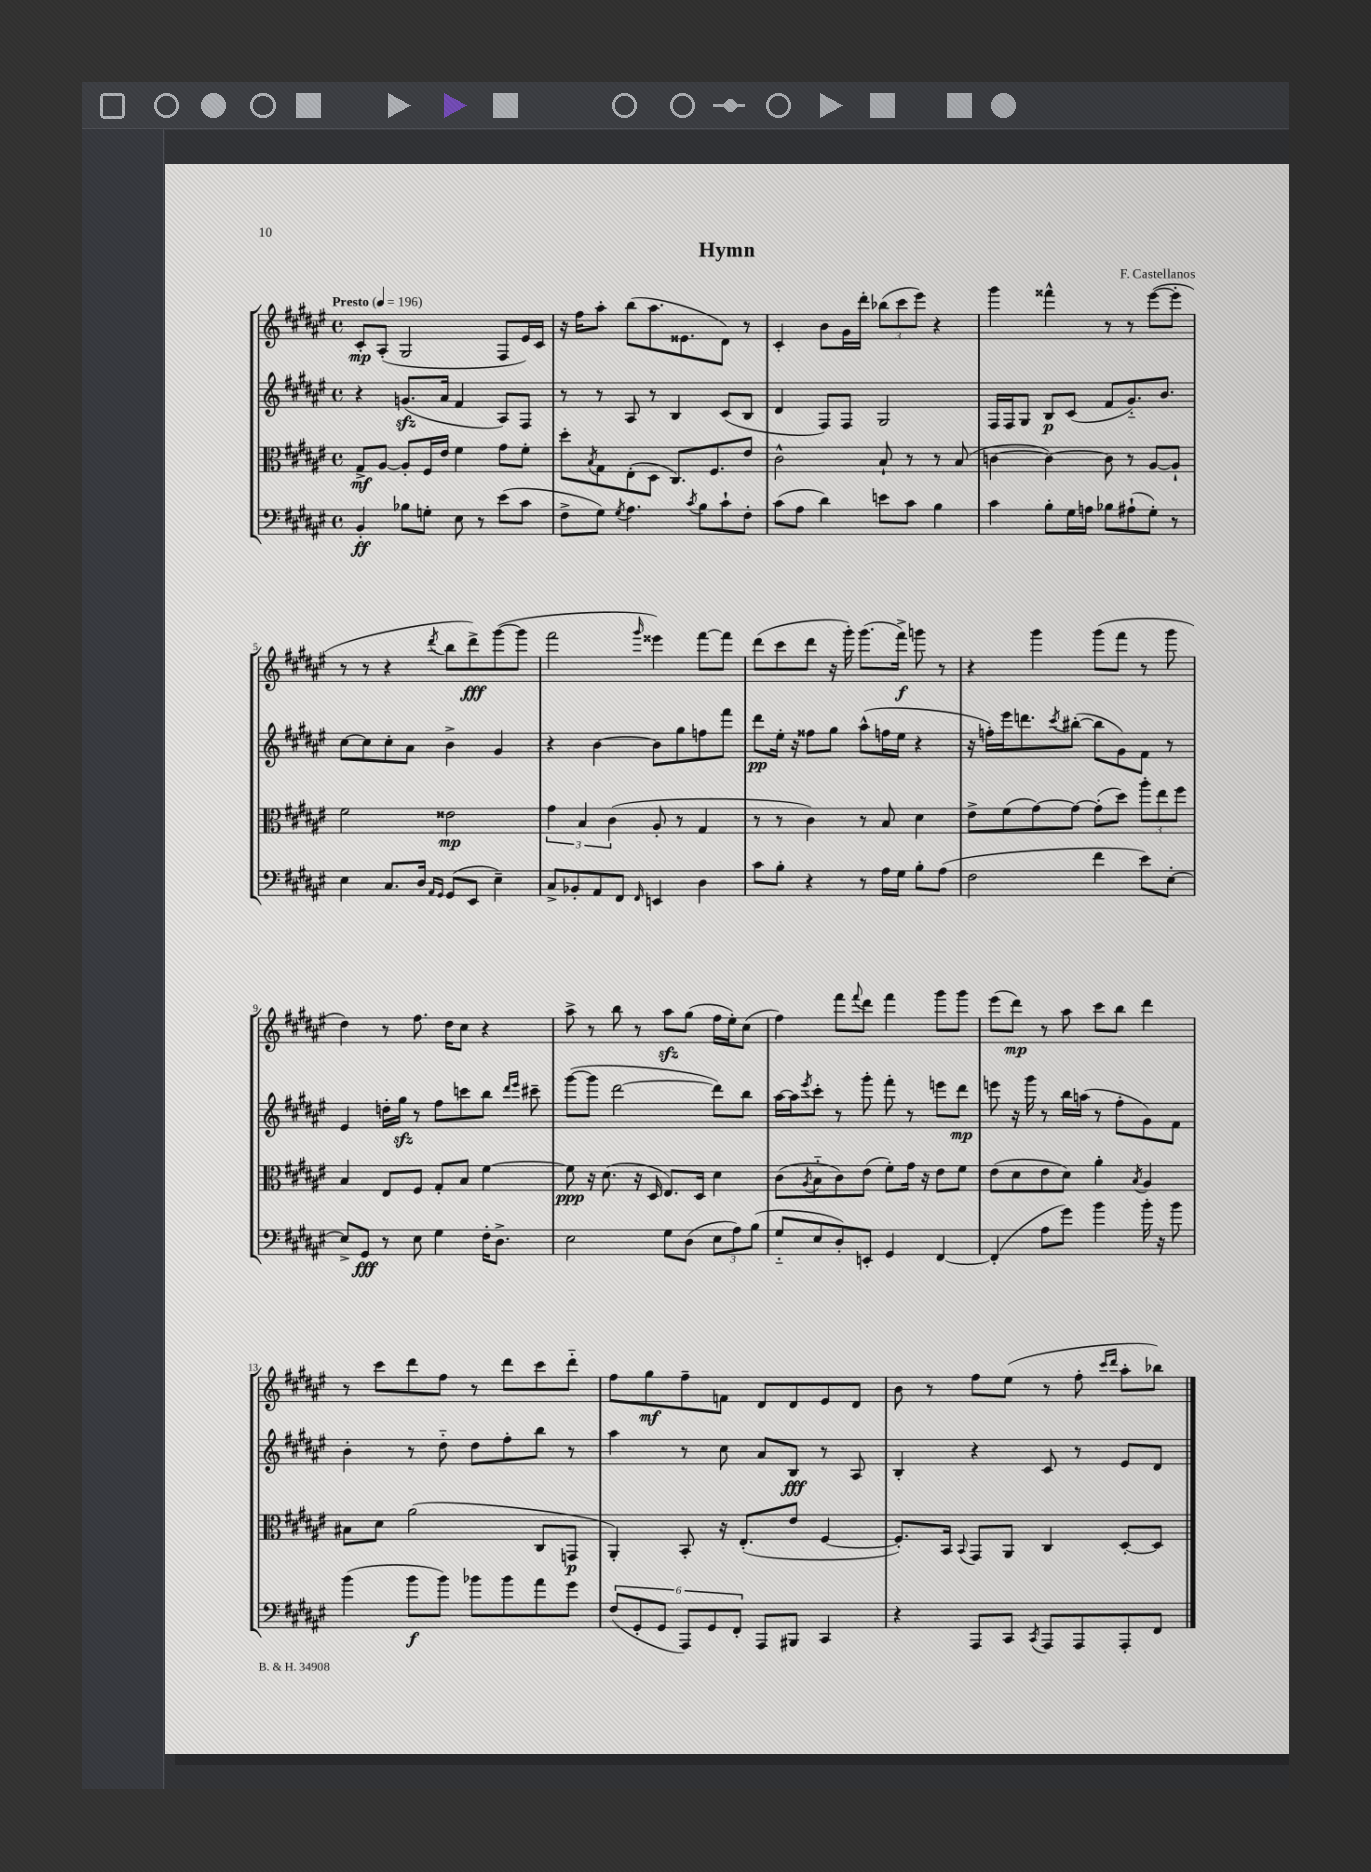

**kern	**kern	**kern	**kern
*staff4	*staff3	*staff2	*staff1
*clefF4	*clefC3	*clefG2	*clefG2
*k[f#c#g#d#a#e#]	*k[f#c#g#d#a#e#]	*k[f#c#g#d#a#e#]	*k[f#c#g#d#a#e#]
*M4/4	*M4/4	*M4/4	*M4/4
*met(c)	*met(c)	*met(c)	*met(c)
*MM196	*MM196	*MM196	*MM196
4BB'	8G#^	4r	8c#'
.	[8A#	.	(8A#'
8B-	8A#']	(8.g	2G#
8G'	16F#	.	.
.	16e#	16a#	.
8E#	4f#	4f#	.
8r	.	.	.
(8e#	8g#	8A#)	8F#
8c#	8f#'	8F#	16e#)
.	.	.	16c#
=	=	=	=
8F#^	8dd#'	8r	16r
.	.	.	16ff#
.	8qB	.	.
8G#)	8G#	8r	8aa#'
8qG#	.	.	.
4.A#	(8E#'	8A#	(8bb
.	8D#	8r	8.aa#
.	8.C#)	4B	.
.	.	.	8.e##
8qc#	.	.	.
8B	.	.	.
.	8.F#	.	.
8c#`	.	(8c#	8d#)
8F#'	8e#	8B	8r
=	=	=	=
(8c#	2c#^^	4d#	4c#'
8A#	.	.	.
4d#)	.	8F#)	8b
.	.	8F#	16g#
.	.	.	16ddd#'
8e	8B`	2G#	(12bb-
.	.	.	12ccc#
8c#	8r	.	.
.	.	.	12eee#)
4B	8r	.	4r
.	(8B	.	.
=	=	=	=
4c#	[4c	16F#	4ggg#
.	.	16F#	.
.	.	8G#	.
8B'	4c_)	8B	4fff##^^
16G#	.	(8c#	.
16A	.	.	.
8B-	8c]	8f#	8r
(8A#`	8r	8.g#'~)	8r
8G#')	[8A#	.	([8eee#
.	.	8.b	.
8r	8A#`]	.	8eee#']
=	=	=	=
4E#	2f#	[8cc#	8r
.	.	8cc#]	8r
8.C#	.	8cc#'	4r
.	.	8a#	.
16D#	.	.	.
16qqAA#	.	.	.
16qqGG#	.	.	8qddd#
(8GG#	2e##	4b^	8bb
8EE#	.	.	8ddd#^)
4E#~)	.	4g#	([8ggg#
.	.	.	8ggg#]
=	=	=	=
8C#^	6g#	4r	2fff#
8BB-'	.	.	.
.	6B	.	.
8AA#	.	[4b	.
.	(6c#	.	.
8FF#	.	.	.
16qqFF#	.	.	16qqggg#
4EE	8A#'	8b]	4eee##)
.	8r	8gg#	.
4D#	4G#	8ff	[8fff#
.	.	8fff#	8fff#]
=	=	=	=
8c#	8r	8ddd#	(8ddd#
8B'	8r	16ee#'	8ccc#
.	.	16r	.
4r	4c#)	8ff##	8ddd#
.	.	8gg#	16r
.	.	.	16ggg#')
8r	8r	(8aa#^^	(8.ggg#
16A#	8B	16ff	.
16G#	.	16ee#	16fff#^)
8B'	4d#	4r	8ggg
(8A#	.	.	8r
=	=	=	=
2F#	8e#^	16r	4r
.	.	16ff')	.
.	(8f#	16eee#	.
.	.	8.ddd	.
.	[8g#)	.	4ggg#
.	.	8qccc#	.
.	8g#_	([8bb#'	.
4f#	(8g#']	8bb#]	(8ggg#
.	8dd#)	8g#)	8fff#
8e#)	12aa#'	8f#	8r
.	12ee#	.	.
[8E#'	.	8r	8ggg#
.	12ff#	.	.
=	=	=	=
8E#^]	4B	4e#	4dd#)
8GG#	.	.	.
8r	8E#	16dd'	8r
.	.	16gg#	.
8E#	8F#	8r	8.ff#
4G#	8G#'	8ff#	.
.	.	.	16dd#
.	8B	8ccc	8cc#
16F#'	[4f#	8bb	4r
8.D#^	.	.	.
.	.	16qqddd#	.
.	.	16qqeee#	.
.	.	8ccc#~	.
=	=	=	=
2E#	8f#]	([8ggg#	8aa#^
.	16r	8ggg#]	8r
.	(8.d#	.	.
.	.	[2ddd#	8bb
.	16r	.	8r
.	16D#	.	.
8G#	8.E#)	.	8aa#
(8D#	.	.	(8gg#
.	16D#	.	.
12E#	4d#	8ddd#])	16ff#
.	.	.	16ee#')
12A#)	.	.	.
.	.	8bb	(8cc#
(12B	.	.	.
=	=	=	=
8G#'~	(8c#	[16aa#	4ff#)
.	.	16aa#]	.
.	8qA#	8qeee#	.
8E#	8B'~	8ccc#'	.
8D#')	8c#)	8r	8fff#
.	.	.	8qqfff#
8EE'	(8e#	8ggg#'	8ddd#
4GG#	8f#')	8fff#'	4fff#
.	16g#	8r	.
.	16r	.	.
[4FF#	8e#	8eee	8ggg#
.	8f#	8ddd#	8ggg#
=	=	=	=
(4FF#']	(8e#	8eee	(8eee#
.	8d#	16r	8ddd#)
.	.	16ggg#	.
8A#	8e#	8r	8r
8g#)	8d#)	16bb	8aa#
.	.	(16aa	.
4b	4a#'	8r	8ccc#
.	.	8ff#'	8bb
.	8qB	.	.
16b'	4A#	8g#)	4ddd#
16r	.	.	.
8b	.	8f#	.
=	=	=	=
(4b	8B#	4b'	8r
.	8d#	.	8ccc#
8b	(2a#	8r	8ddd#
8b)	.	8dd#'~	8ff#
8b-	.	8dd#	8r
8b-	.	8ff#'	8ddd#
8a#	8C#	8bb	8ccc#
8g#	8GG	8r	8ddd#'~
=	=	=	=
(12F#	4AA#')	4aa#	8ff#
12GG#'	.	.	.
.	.	.	8gg#
12GG#	.	.	.
12AAA#)	8BB'	8r	8ff#~
12GG#	.	.	.
.	16r	8cc#	8f
12FF#'	.	.	.
.	(8.E#'	.	.
8AAA#	.	8a#	8d#
8BBB#	8e#	8B	8d#
4CC#	[4F#	8r	8e#
.	.	8A#	8d#
=	=	=	=
4r	8.F#'])	4B'	8b
.	.	.	8r
.	16BB	.	.
.	8qqBB	.	.
8AAA#	8GG#	4r	8ff#
8CC#	8AA#	.	(8ee#
8qCC#	.	.	.
8AAA#	4C#	8c#	8r
8AAA#	.	8r	8ff#'
.	.	.	16qqccc#
.	.	.	16qqddd#
8AAA#'	[8D#'	8e#	8aa#'
8FF#	8D#]	8d#	8bb-)
==	==	==	==
*-	*-	*-	*-
